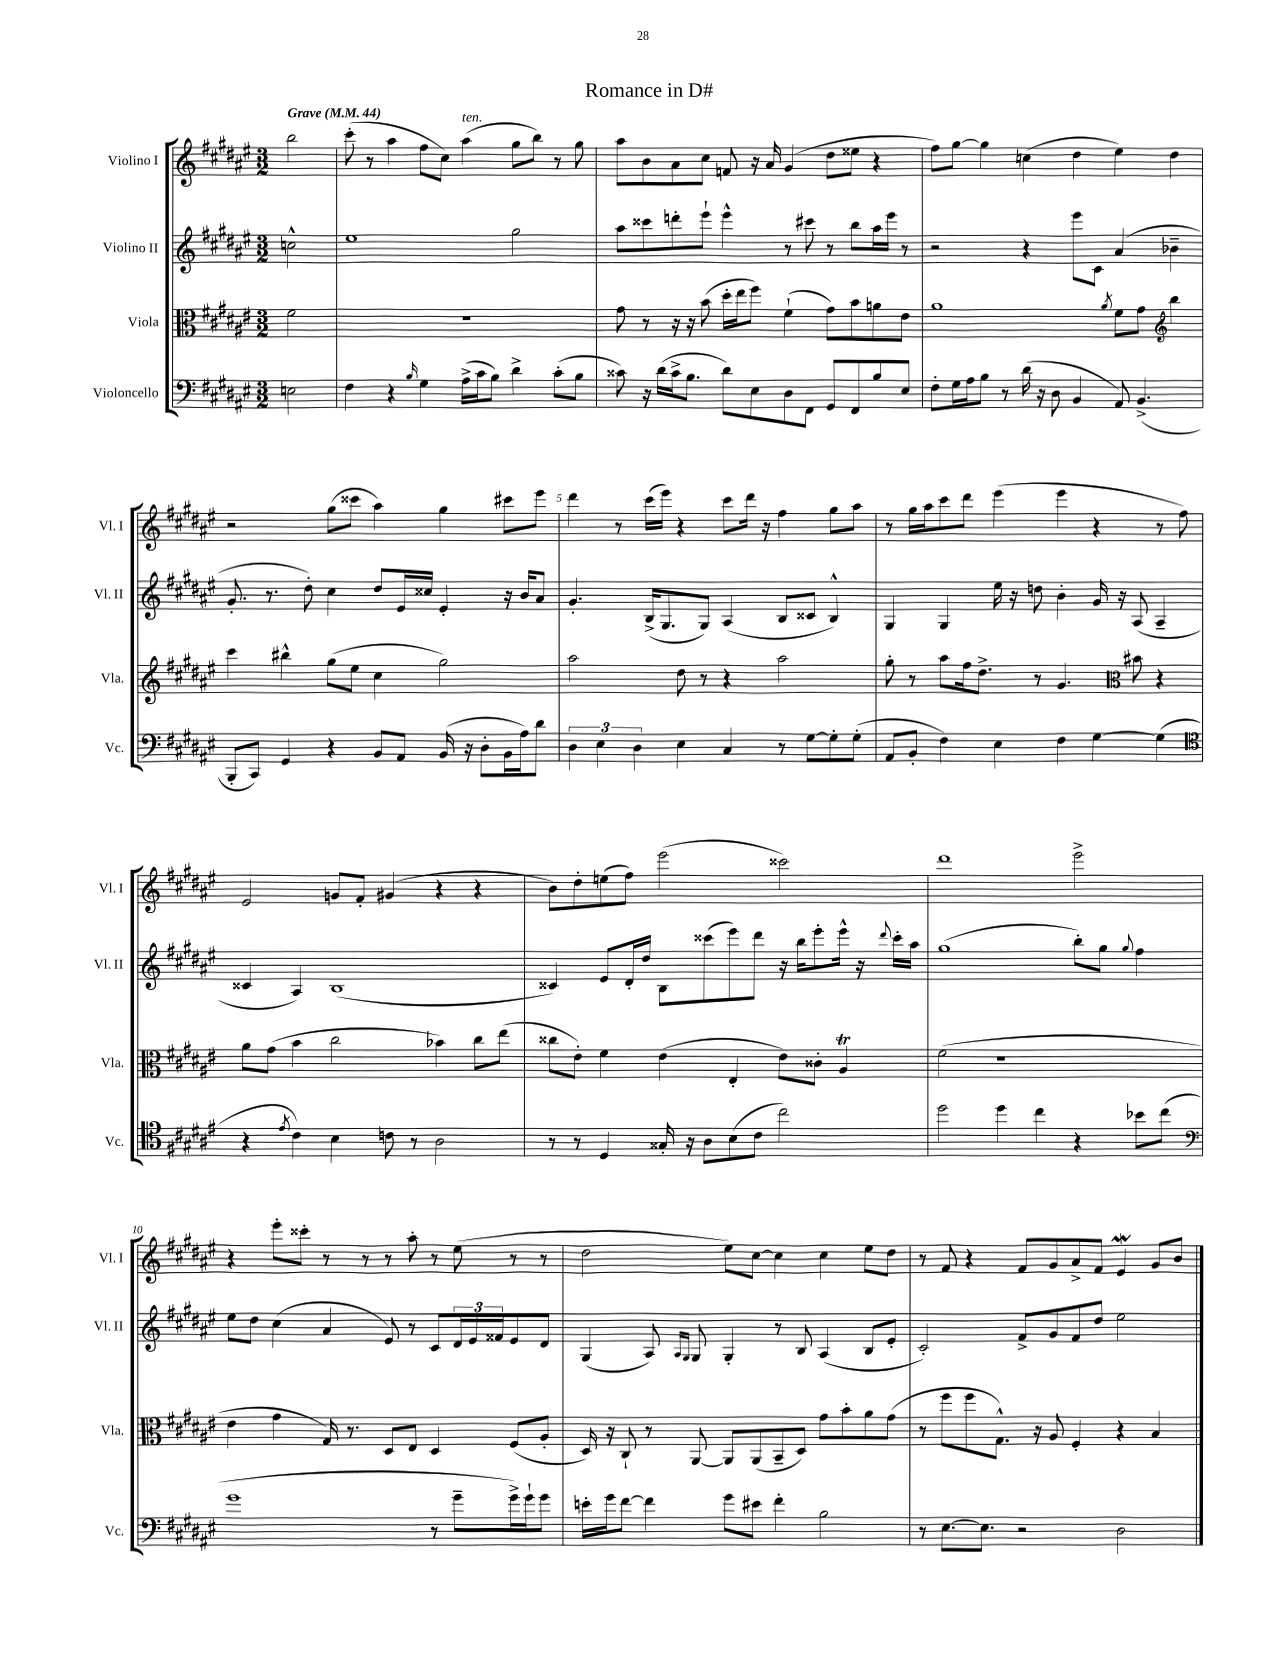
\header { title = "Romance in D#" }
<<
\new StaffGroup <<
\new Staff = "s0" \with { instrumentName = "Violino I" shortInstrumentName = "Vl. I" } {
    \clef treble \key fis \major \numericTimeSignature \time 3/2 \partial 2 \tempo "Grave" 4 = 44
    b''2 |
    cis'''8-.( r8 ais''4 fis''8 cis''8) ais''4^\markup { \italic "ten." }( gis''8 b''8) r8 gis''8 |
    ais''8 b'8 ais'8 cis''8 f'8 r16 ais'16 gis'4( dis''8 eisis''8 r4 |
    fis''8) gis''8~ gis''4 c''4( dis''4 eis''4) dis''4 |
    r2 gis''8( cisis'''8 ais''4) gis''4 cis'''8 eis'''8 |
    dis'''4 r8 cis'''16( eis'''16) r4 cis'''8 dis'''16 r16 fis''4 gis''8 ais''8 |
    r8 gis''16 ais''16 cis'''8 dis'''8 eis'''4( eis'''4 r4 r8 fis''8) |
    eis'2 g'8 fis'8-. gis'4( r4 r4 |
    b'8) dis''8-. e''8( fis''8) eis'''2( cisis'''2) |
    dis'''1 eis'''2-> |
    r4 eis'''8-. cisis'''8-. r8 r8 r8 ais''8-. r8 eis''8( r8 r8 |
    dis''2 eis''8) cis''8~ cis''4 cis''4 eis''8 dis''8 |
    r8 fis'8 r4 fis'8 gis'8 ais'8-> fis'8 eis'4\mordent gis'8 b'8 \bar "|." |
}
\new Staff = "s1" \with { instrumentName = "Violino II" shortInstrumentName = "Vl. II" } {
    \clef treble \key fis \major \numericTimeSignature \time 3/2 \partial 2
    c''2-^ |
    eis''1 gis''2 |
    ais''8 cisis'''8 d'''8-. eis'''8-! eis'''4-^ r8 cis'''8 r8 b''8 ais''16 eis'''16 r8 |
    r2 r4 eis'''8 cis'8 ais'4( bes'4-- |
    gis'8.-. r8. dis''8-.) cis''4 dis''8 eis'16 cisis''16 eis'4-. r16 b'16 ais'8 |
    gis'4.-. b16->( gis8. gis8) ais4( b8 cisis'8 b4-^) |
    gis4 gis4 eis''16 r16 d''8 b'4-. gis'16 r16 ais8( ais4-- |
    cisis'4 ais4) b1( |
    cisis'4) eis'8 dis'16-. dis''16 b8 cisis'''8( eis'''8) dis'''8 r16 b''16 eis'''8-. eis'''16-^ r16 \appoggiatura { dis'''8 } cisis'''16-. ais''16 |
    gis''1( b''8-.) gis''8 \appoggiatura { gis''8 } fis''4 |
    eis''8 dis''8 cis''4( ais'4 eis'8) r8 cis'8 \tuplet 3/2 { dis'16 eis'16 fisis'16 } eis'8 dis'8 |
    gis4( ais8) \grace { ais16 gis16 } gis8 gis4-. r8 b8 ais4( b8 eis'8-. |
    cis'2-.) fis'8-> gis'8 fis'8 dis''8 eis''2 \bar "|." |
}
\new Staff = "s2" \with { instrumentName = "Viola" shortInstrumentName = "Vla." } {
    \clef alto \key fis \major \numericTimeSignature \time 3/2 \partial 2
    fis'2 |
    R1. |
    gis'8 r8 r16 r16 b'8( dis''16-. eis''16 fis''8) fis'4-!( gis'8) b'8 a'8 eis'8 |
    ais'1 \acciaccatura { ais'8 } fis'8 gis'8 \clef treble b''4 |
    cis'''4 bis''4-^ gis''8( eis''8 cis''4 gis''2) |
    ais''2 dis''8 r8 r4 ais''2 |
    gis''8-. r8 ais''8 fis''16 dis''8.-> r8 gis'4. \clef alto bis'8 r4 |
    ais'8 gis'8( b'4 cis''2 bes'4) cis''8 eis''8( |
    cisis''8 eis'8-.) fis'4 eis'4( eis4-. eis'8) cisis'8-. ais4\trill |
    fis'2( r1 |
    eis'4 gis'4 gis16) r8. dis8 eis8 dis4 fis8( ais8-. |
    dis16) r16 cis8-! r8 ais,8~ ais,8 ais,8( b,8-- dis8) gis'8 b'8-. ais'8 gis'8( |
    r8 fis''8 fis''8 gis8.-^) r16 ais8 fis4-. r4 b4 \bar "|." |
}
\new Staff = "s3" \with { instrumentName = "Violoncello" shortInstrumentName = "Vc." } {
    \clef bass \key fis \major \numericTimeSignature \time 3/2 \partial 2
    e2 |
    fis4 r4 \grace { b16 } gis4 ais16->( cis'16 b8) dis'4-> cis'8-.( b8 |
    cisis'8) r16 dis'16( cisis'16-> b8. dis'8) eis8 dis8 fis,8 gis,8 fis,8 b8 eis8 |
    fis8-. gis16 ais16 b8 r8 dis'16( r16 dis8 b,4 ais,8) b,4.->( |
    b,,8-. cis,8) gis,4 r4 b,8 ais,8 b,16( r16 dis8-. b,16 ais16) dis'8 |
    \tuplet 3/2 { dis4 eis4 dis4 } eis4 cis4 r8 gis8~ gis8-. gis8-.( |
    ais,8 b,8-. fis4) eis4 fis4 gis4~ gis4( |
    \clef tenor r4 \acciaccatura { eis'8 } cis'4) b4 c'8 r8 ais2 |
    r8 r8 dis4 gisis16-. r16 ais8 b8( cis'8 cis''2) |
    dis''2 dis''4 cis''4 r4 bes'8 cis''8( |
    \clef bass gis'1 r8 gis'8-- gis'16->) gis'16-! gis'8 |
    e'16-. gis'16 fis'8~ fis'4 gis'8 eis'8 fis'4-. b2 |
    r8 eis8.~ eis8. r2 dis2 \bar "|." |
}
>>
>>
\layout { \context { \Score \override BarNumber.break-visibility = ##(#f #t #t) barNumberVisibility = #(every-nth-bar-number-visible 5) } }
